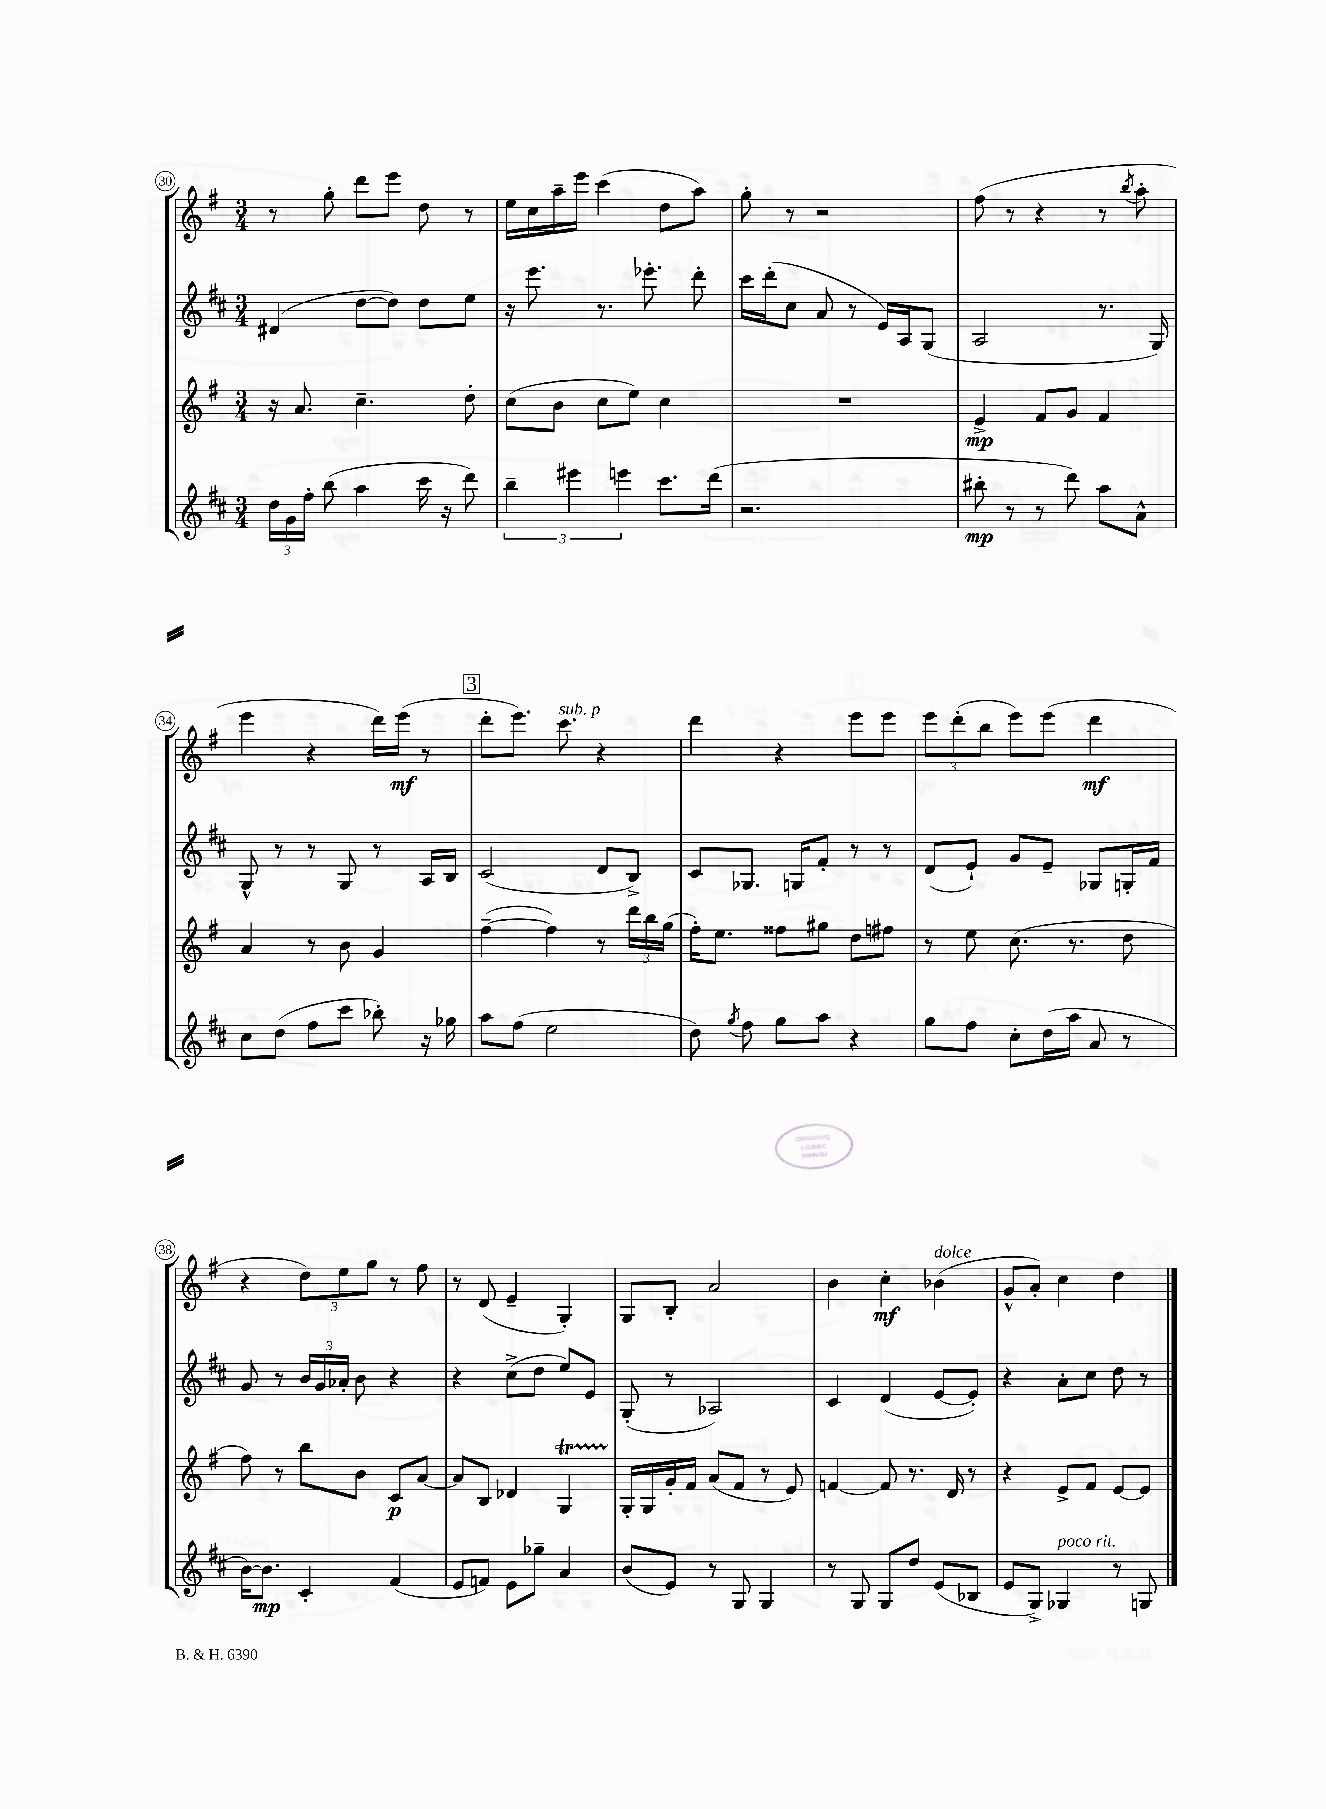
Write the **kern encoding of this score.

**kern	**dynam	**kern	**dynam	**kern	**kern	**dynam
*part4	*part4	*part3	*part3	*part2	*part1	*part1
*staff4	*staff4	*staff3	*staff3	*staff2	*staff1	*staff1
*clefG2	*	*clefG2	*	*clefG2	*clefG2	*
*k[f#c#]	*	*k[f#]	*	*k[f#c#]	*k[f#]	*
*M3/4	*	*M3/4	*	*M3/4	*M3/4	*
=30	=30	=30	=30	=30	=30	=30
24dd\LL	.	16r	.	(4d#X/	8r	.
24g\	.	.	.	.	.	.
.	.	8.a/	.	.	.	.
24ff#'\JJ	.	.	.	.	.	.
(8bb\	.	.	.	.	8gg'\	.
4aa\	.	4.cc~\	.	[8dd\L	8ddd\L	.
.	.	.	.	8dd\J])	8eee\J	.
16ccc#\	.	.	.	8dd\L	8dd\	.
16r	.	.	.	.	.	.
8ddd\)	.	8dd'\	.	8ee\J	8r	.
=31	=31	=31	=31	=31	=31	=31
6bb~\	.	(8cc\L	.	16r	16ee\LL	.
.	.	.	.	8.eee\	16cc\	.
.	.	8b\J	.	.	16aa~\	.
6eee#X\	.	.	.	.	.	.
.	.	.	.	.	16eee\JJ	.
.	.	8cc\L	.	8.r	(4ccc\	.
6eeen\	.	.	.	.	.	.
.	.	8ee\J)	.	.	.	.
.	.	.	.	8.eee-X'\	.	.
8.ccc#\L	.	4cc\	.	.	8dd\L	.
.	.	.	.	8ddd'\	8aa\J)	.
(16ddd\Jk	.	.	.	.	.	.
=32	=32	=32	=32	=32	=32	=32
2.r	.	2.r	.	16ccc#\LL	8gg'\	.
.	.	.	.	(16ddd'\J	.	.
.	.	.	.	8cc#\J	8r	.
.	.	.	.	8a/	2r	.
.	.	.	.	8r	.	.
.	.	.	.	16e/LL)	.	.
.	.	.	.	16A/J	.	.
.	.	.	.	(8G/J	.	.
=33	=33	=33	=33	=33	=33	=33
8bb#X'\	mp	4e^/	mp	2A/	(8ff#\	.
8r	.	.	.	.	8r	.
8r	.	8f#/L	.	.	4r	.
8ddd\)	.	8g/J	.	.	.	.
8aa\L	.	4f#/	.	8.r	8r	.
.	.	.	.	.	8qbb/	.
8a^^\J	.	.	.	.	8aa'\	.
.	.	.	.	16G/)	.	.
!!LO:LB:g=z
=34	=34	=34	=34	=34	=34	=34
8cc#\L	.	4a/	.	8G^^/	4eee\	.
(8dd\J	.	.	.	8r	.	.
8ff#\L	.	8r	.	8r	4r	.
8ccc#\J	.	8b\	.	8G/	.	.
8bb-X'\)	.	4g/	.	8r	16ddd\LL)	.
.	.	.	.	.	(16eee\JJ	mf
16r	.	.	.	16A/LL	8r	.
16gg-X\	.	.	.	16B/JJ	.	.
!!LO:REH:place=s1:t=3
=35	=35	=35	=35	=35	=35	=35
8aa\L	.	([4ff#~\	.	(2c#/	8ddd'\L	.
(8ff#\J	.	.	.	.	8.eee\J)	.
2ee\	.	4ff#\])	.	.	.	.
!	!	!	!	!	!LO:TX:a:i:t=sub. p	!
.	.	.	.	.	8.ccc\	.
.	.	8r	.	8d/L	4r	.
.	.	24ddd\LL	.	8B^/J)	.	.
.	.	24bb\	.	.	.	.
.	.	(24gg\JJ	.	.	.	.
=36	=36	=36	=36	=36	=36	=36
8dd\)	.	16ff#'\KL)	.	8c#/L	4ddd\	.
.	.	8.ee\J	.	.	.	.
8qgg/	.	.	.	.	.	.
8ff#\	.	.	.	8.G-X/J	.	.
8gg\L	.	8ff##X\L	.	.	4r	.
.	.	.	.	16Gn/KL	.	.
8aa\J	.	8gg#X\J	.	8f#'/J	.	.
4r	.	8dd\L	.	8r	8eee\L	.
.	.	8ff#X\J	.	8r	8eee\J	.
=37	=37	=37	=37	=37	=37	=37
8gg\L	.	8r	.	(8d/L	12eee\L	.
.	.	.	.	.	(12ddd'\	.
8ff#\J	.	8ee\	.	8e`/J)	.	.
.	.	.	.	.	12bb\J	.
8cc#'\L	.	(8.cc\	.	8g/L	8eee\L)	.
(16dd\L	.	.	.	8e~/J	(8eee\J	.
16aa\JJ	.	8.r	.	.	.	.
8a/	.	.	.	8G-X/L	4ddd\	mf
8r	.	8dd\	.	16Gn'/L	.	.
.	.	.	.	16f#/JJ	.	.
!!LO:LB:g=z
=38	=38	=38	=38	=38	=38	=38
[16b\KL)	.	8ff#\)	.	8g/	4r	.
8.b\J]	mp	.	.	.	.	.
.	.	8r	.	8r	.	.
4c#'/	.	8bb\L	.	24b/LL	12dd\L)	.
.	.	.	.	24g/	.	.
.	.	.	.	24a-X'/JJ	12ee\	.
.	.	8b\J	.	8b\	.	.
.	.	.	.	.	12gg\J	.
(4f#/	.	8c/L	p	4r	8r	.
.	.	[8a/J	.	.	8ff#\	.
=39	=39	=39	=39	=39	=39	=39
8e/L	.	8a/L]	.	4r	8r	.
8fn/J)	.	8B/J	.	.	(8d/	.
8e\L	.	4d-X/	.	(8cc#^\L	4e~/	.
8gg-X~\J	.	.	.	8dd\J	.	.
4a/	.	4GT/	.	8ee/L)	4G'/)	.
.	.	.	.	8e/J	.	.
=40	=40	=40	=40	=40	=40	=40
(8b/L	.	16G'/LL	.	(8G'/	8G/L	.
.	.	16G/	.	.	.	.
8e/J)	.	16g'/	.	8r	8B'/J	.
.	.	16f#/JJ	.	.	.	.
8r	.	(8a/L	.	2A-X/)	2a/	.
8G/	.	8f#/J	.	.	.	.
4G/	.	8r	.	.	.	.
.	.	8e/)	.	.	.	.
=41	=41	=41	=41	=41	=41	=41
8r	.	[4fn/	.	4c#/	4b\	.
8G/	.	.	.	.	.	.
8G/L	.	8f/]	.	(4d/	4cc'\	mf
8dd/J	.	8.r	.	.	.	.
!	!	!	!	!	!LO:TX:a:i:t=dolce	!
(8e/L	.	.	.	[8e/L	(4b-X\	.
.	.	16d/	.	.	.	.
8B-X/J	.	8r	.	8e'/J])	.	.
=42	=42	=42	=42	=42	=42	=42
8e/L	.	4r	.	4r	8g^^/L	.
8G^/J)	.	.	.	.	8a'/J)	.
!LO:TX:a:i:t=poco rit.	!	!	!	!	!	!
4G-X/	.	8e^/L	.	8a'\L	4cc\	.
.	.	8f#/J	.	8cc#\J	.	.
8r	.	[8e/L	.	8dd\	4dd\	.
8Gn/	.	8e/J]	.	8r	.	.
==	==	==	==	==	==	==
*-	*-	*-	*-	*-	*-	*-
